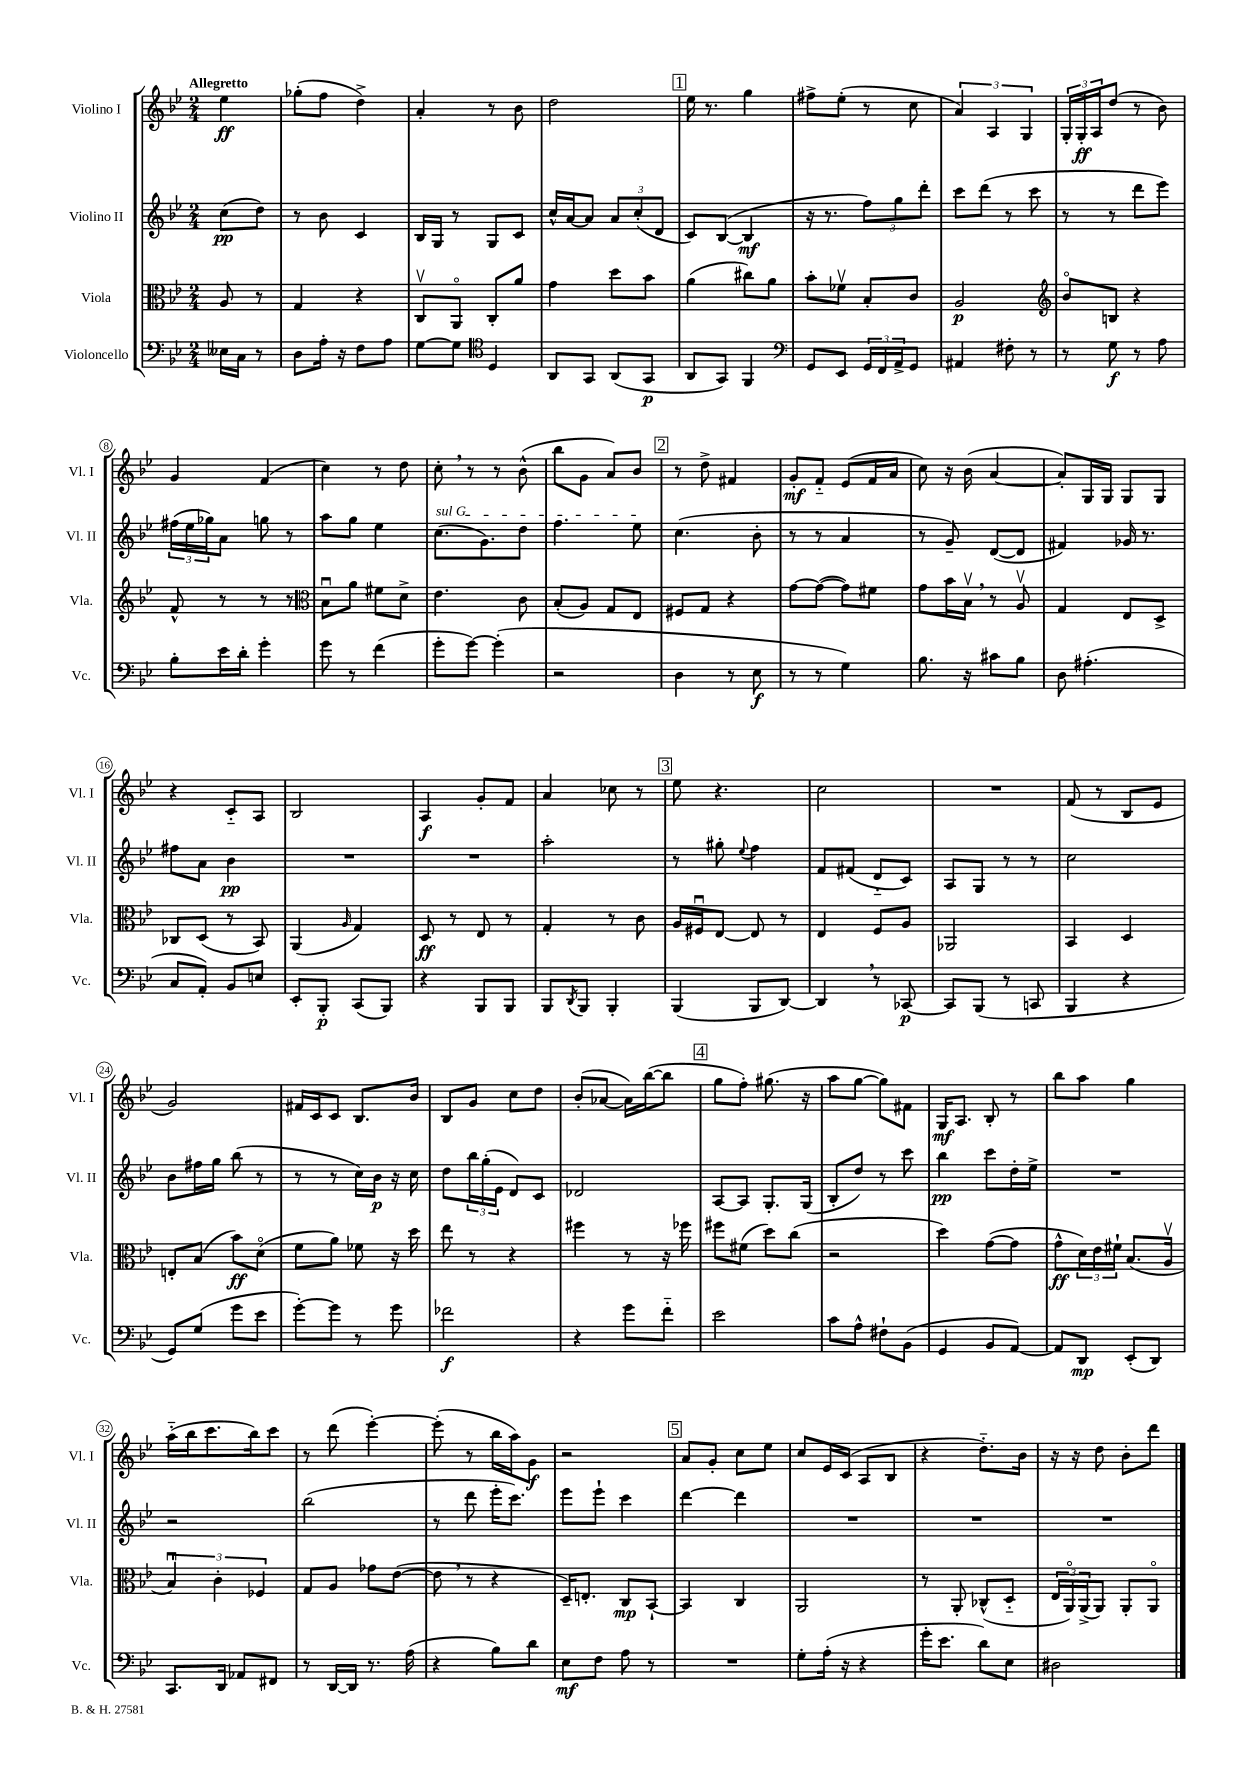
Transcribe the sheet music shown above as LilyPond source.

<<
\new StaffGroup <<
\new Staff = "s0" \with { instrumentName = "Violino I" shortInstrumentName = "Vl. I" } {
    \clef treble \key bes \major \numericTimeSignature \time 2/4 \partial 4 \tempo "Allegretto"
    ees''4\ff |
    ges''8-.( f''8 d''4->) |
    a'4-. r8 bes'8 |
    d''2 |
    \mark \markup { \box "1" } ees''16 r8. g''4 |
    fis''8-> ees''8-.( r8 c''8 |
    \tuplet 3/2 { a'4) a4 g4 } |
    \tuplet 3/2 { g16-. g16-.\ff a16 } d''8( r8 bes'8) |
    g'4 f'4( |
    c''4) r8 d''8 |
    c''8-. \breathe r8 r8 bes'8-^( |
    bes''8 g'8 a'8) bes'8 |
    \mark \markup { \box "2" } r8 d''8-> fis'4 |
    g'8-.\mf f'8-_ ees'8( f'16 a'16 |
    c''8) r16 bes'16( a'4~ |
    a'8-.) g16 g16 g8 g8 |
    r4 c'8-_ a8 |
    bes2 |
    a4\f g'8-. f'8 |
    a'4 ces''8 r8 |
    \mark \markup { \box "3" } ees''8 r4. |
    c''2 |
    R2 |
    f'8( r8 bes8 ees'8 |
    g'2) |
    fis'16 c'16 c'8 bes8. bes'16 |
    bes8 g'8 c''8 d''8 |
    bes'8-.( aes'8~ aes'16) bes''16~( bes''8 |
    \mark \markup { \box "4" } g''8 f''8-.) gis''8.( r16 |
    a''8 g''8~ g''8) fis'8 |
    g16\mf a8. bes8-. r8 |
    bes''8 a''8 g''4 |
    a''16-_( bes''16 c'''8. bes''16) c'''8 |
    r8 d'''8( ees'''4~-.) |
    ees'''8-.( r8 bes''16 a''16) g'8\f |
    r2 |
    \mark \markup { \box "5" } a'8 g'8-. c''8 ees''8 |
    c''8 ees'16 c'16( a8 bes8 |
    r4 d''8.-_) bes'16 |
    r16 r16 d''8 bes'8-. d'''8 \bar "|." |
}
\new Staff = "s1" \with { instrumentName = "Violino II" shortInstrumentName = "Vl. II" } {
    \clef treble \key bes \major \numericTimeSignature \time 2/4 \partial 4
    c''8\pp( d''8) |
    r8 bes'8 c'4 |
    bes16 g16 r8 g8 c'8 |
    c''16-^ a'16~ a'8 \tuplet 3/2 { a'8 c''8-.( d'8 } |
    \mark \markup { \box "1" } c'8) bes8~( bes4\mf |
    r16 r8. \tuplet 3/2 { f''8) g''8 d'''8-. } |
    c'''8 d'''8( r8 c'''8 |
    r8 r8 d'''8 ees'''8) |
    \tuplet 3/2 { fis''16( ees''16 ges''16) } a'8 g''8 r8 |
    a''8 g''8 ees''4 |
    \once \override TextSpanner.bound-details.left.text = \markup { \italic "sul G" } c''8.\startTextSpan( g'8.) d''8 |
    f''4. ees''8\stopTextSpan |
    \mark \markup { \box "2" } c''4.( bes'8-. |
    r8 r8 a'4 |
    r8 g'8--) d'8~( d'8 |
    fis'4) ges'16 r8. |
    fis''8 a'8 bes'4\pp |
    R2 |
    R2 |
    a''2-. |
    \mark \markup { \box "3" } r8 gis''8-. \appoggiatura { ees''8 } f''4 |
    f'8 fis'8( d'8-_ c'8) |
    a8 g8 r8 r8 |
    c''2 |
    bes'8 fis''16 g''16 bes''8( r8 |
    r8 r8 c''16) bes'16\p r16 c''16 |
    d''8 \tuplet 3/2 { bes''16 g''16-.( ees'16 } d'8) c'8 |
    des'2 |
    \mark \markup { \box "4" } a8~ a8 g8.-. g16( |
    bes8-. d''8) r8 c'''8 |
    bes''4\pp c'''8 d''16-. ees''16-> |
    R2 |
    r2 |
    bes''2( |
    r8 d'''8 ees'''16-. c'''8.) |
    ees'''8 ees'''8-! c'''4 |
    \mark \markup { \box "5" } d'''4~ d'''4 |
    R2 |
    R2 |
    R2 \bar "|." |
}
\new Staff = "s2" \with { instrumentName = "Viola" shortInstrumentName = "Vla." } {
    \clef alto \key bes \major \numericTimeSignature \time 2/4 \partial 4
    a8 r8 |
    g4 r4 |
    c8\upbow a,8\flageolet c8-. a'8 |
    g'4 d''8 bes'8 |
    \mark \markup { \box "1" } a'4( cis''8) a'8 |
    bes'8-. fes'8\upbow bes8-. c'8 |
    a2\p |
    \clef treble bes'8\flageolet b8 r4 |
    f'8-^ r8 r8 r8 |
    \clef alto bes8\downbow a'8 fis'8 d'8-> |
    ees'4. c'8 |
    bes8-.( a8) g8 ees8 |
    \mark \markup { \box "2" } fis8 g8 r4 |
    g'8~ g'8~( g'8) fis'8 |
    g'8 bes'16 bes16\upbow \breathe r8 a8\upbow |
    g4 ees8 d8-> |
    ces8 d8( r8 bes,8) |
    a,4( \grace { a16 } g4) |
    d8\ff r8 ees8 r8 |
    g4-. r8 c'8 |
    \mark \markup { \box "3" } a16 fis16\downbow ees8~ ees8 r8 |
    ees4 f8 a8 |
    aes,2 |
    bes,4 d4 |
    e8-. bes8( bes'8\ff) d'8\flageolet( |
    f'8 a'8) fes'8 r16 d''16 |
    ees''8 r8 r4 |
    fis''4 r8 r16 fes''16 |
    \mark \markup { \box "4" } fis''8 fis'8( d''8) c''8( |
    r2 |
    d''4) g'8~( g'8 |
    g'8-^\ff \tuplet 3/2 { d'16) ees'16 fis'16-! } bes8.( a16\upbow |
    \tuplet 3/2 { bes4\downbow) c'4-. fes4 } |
    g8 a8 ges'8 ees'8~( |
    ees'8 \breathe r8 r4 |
    d16--) e8.-. c8\mp bes,8~-! |
    \mark \markup { \box "5" } bes,4 c4 |
    a,2 |
    r8 a,8-. ces8-^( d8-_ |
    \tuplet 3/2 { ees16 a,16\flageolet) a,16->( } a,8) a,8-. a,8\flageolet \bar "|." |
}
\new Staff = "s3" \with { instrumentName = "Violoncello" shortInstrumentName = "Vc." } {
    \clef bass \key bes \major \numericTimeSignature \time 2/4 \partial 4
    eeses16 c16 r8 |
    d8 a16-. r16 f8 a8 |
    g8~ g8 \clef tenor d4 |
    a,8 g,8 a,8( g,8\p |
    \mark \markup { \box "1" } a,8 g,8) f,4 |
    \clef bass g,8 ees,8 \tuplet 3/2 { g,16 f,16 a,16-> } g,8 |
    ais,4 fis8-. r8 |
    r8 g8\f r8 a8 |
    bes8-. ees'16 d'16-. g'4-. |
    g'8 r8 f'4( |
    g'8-. g'8~) g'4-.( |
    r2 |
    \mark \markup { \box "2" } d4 r8 ees8\f |
    r8 r8 g4) |
    bes8. r16 cis'8 bes8 |
    d8 ais4.-.( |
    c8 a,8-.) bes,8 e8 |
    ees,8-. bes,,8-.\p c,8( bes,,8) |
    r4 bes,,8 bes,,8 |
    bes,,8 \acciaccatura { d,8 } bes,,8 bes,,4-. |
    \mark \markup { \box "3" } bes,,4( bes,,8 d,8~) |
    d,4 \breathe r8 ces,8~\p |
    ces,8 bes,,8( r8 c,8 |
    bes,,4 r4 |
    g,8) g8( g'8 ees'8 |
    g'8~-.) g'8 r8 g'8 |
    fes'2\f |
    r4 g'8 f'8-_ |
    \mark \markup { \box "4" } ees'2 |
    c'8 a8-^ fis8-! bes,8( |
    g,4 bes,8 a,8~) |
    a,8 d,8\mp ees,8-.( d,8) |
    c,8. d,16 aes,8 fis,8 |
    r8 d,16~ d,16 r8. a16( |
    r4 bes8) d'8 |
    ees8\mf f8 a8 r8 |
    \mark \markup { \box "5" } R2 |
    g8-. a16-.( r16 r4 |
    g'16-. ees'8. d'8) ees8 |
    dis2 \bar "|." |
}
>>
>>
\layout { \context { \Score \override BarNumber.stencil = #(make-stencil-circler 0.1 0.3 ly:text-interface::print) } }
